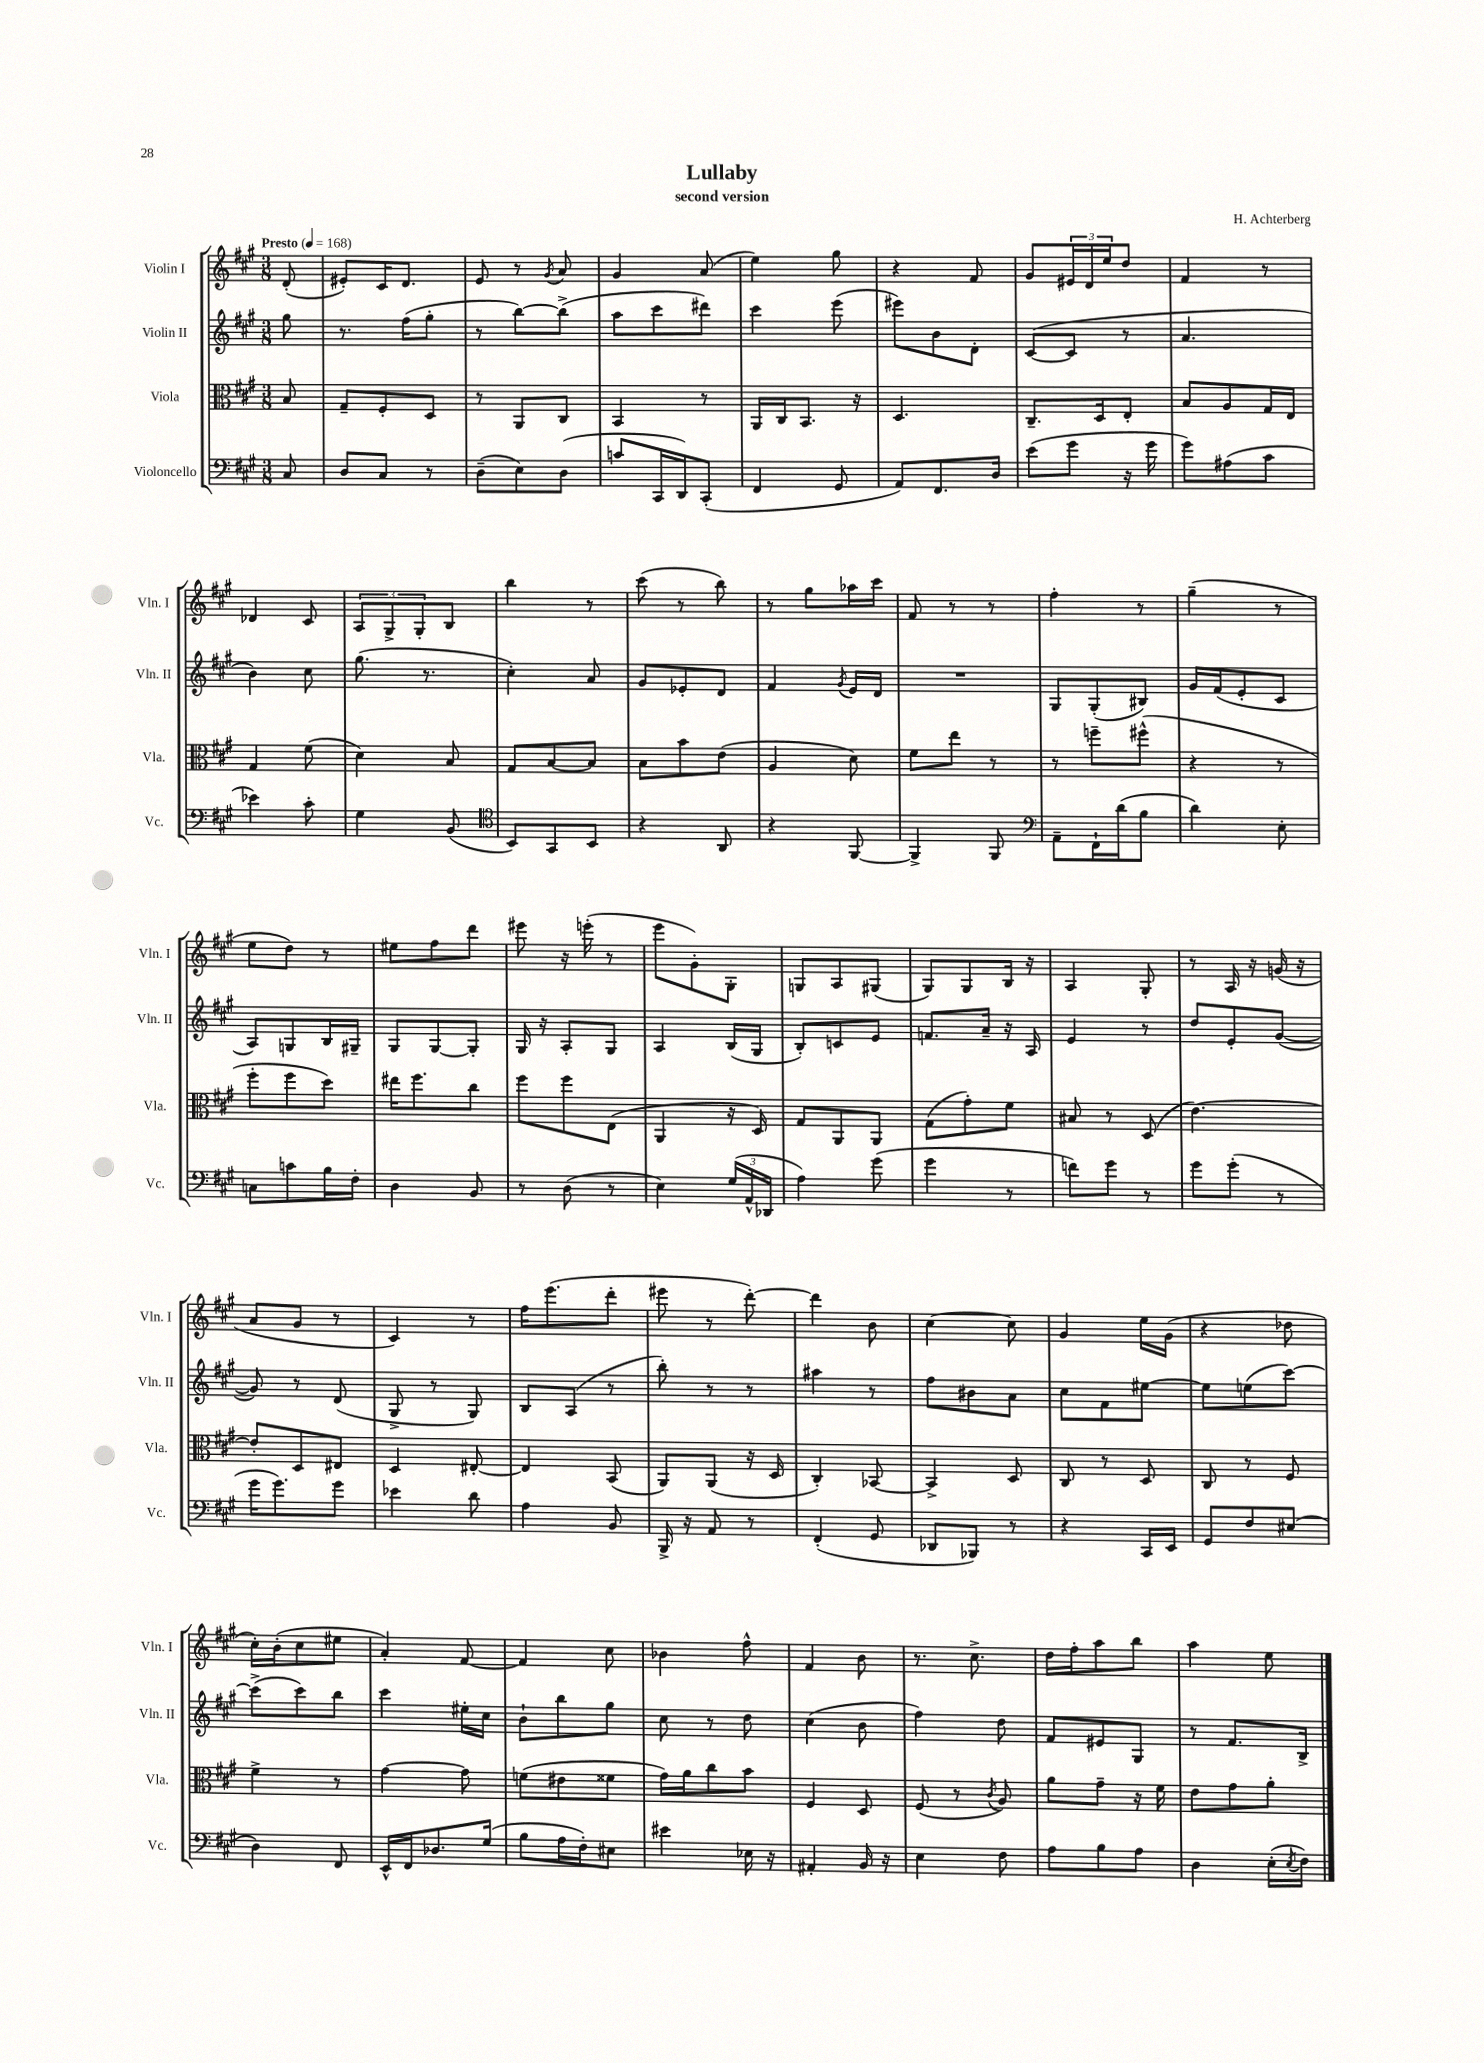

**kern	**kern	**kern	**kern
*part4	*part3	*part2	*part1
*staff4	*staff3	*staff2	*staff1
*I"Violoncello	*I"Viola	*I"Violin II	*I"Violin I
*I'Vc.	*I'Vla.	*I'Vln. II	*I'Vln. I
*clefF4	*clefC3	*clefG2	*clefG2
*k[f#c#g#]	*k[f#c#g#]	*k[f#c#g#]	*k[f#c#g#]
*M3/8	*M3/8	*M3/8	*M3/8
*MM168	*MM168	*MM168	*MM168
=	=	=	=
!	!	!	!LO:TX:a:B:t=Presto
8C#/	8B/	8gg#\	(8d'/
=1	=1	=1	=1
8D/L	8G#~/L	8.r	8e#X'/L)
8C#/J	8F#'/	.	16c#/K
.	.	(16ff#\KL	8.d/J
8r	8D/J	8gg#'\J	.
=2	=2	=2	=2
(8D~\L	8r	8r	8e/
8E\)	8AA/L	[8bb\L)	8r
.	.	.	8qg#/
(8D\J	8C#/J	(8bb^\J]	8a/
=3	=3	=3	=3
8cn/L	4BB/	8aa\L	4g#/
16CC#/L	.	8ccc#\	.
16DD/J)	.	.	.
(8CC#'/J	8r	8ddd#X\J)	(8a/
=4	=4	=4	=4
4FF#/	16AA/LL	4ccc#\	4ee\)
.	16C#/J	.	.
.	8.BB/J	.	.
8GG#/	.	(8eee\	8gg#\
.	16r	.	.
=5	=5	=5	=5
8AA/L)	4.D/	8eee#X\L)	4r
8.FF#/	.	8b\	.
.	.	8d'\J	8f#/
16D/Jk	.	.	.
=6	=6	=6	=6
(8e\L	8.C#~/L	([8c#/L	8g#/L
8g#\J	.	8c#/J]	24e#X/L
.	.	.	24d/
.	16D/k	.	.
.	.	.	24ee/J
16r	8E'/J	8r	8dd/J
16g#\	.	.	.
=7	=7	=7	=7
8g#\L)	8B/L	4.a/	4f#/
(8A#X\	8A/	.	.
8c#\J	16G#/L	.	8r
.	16E/JJ	.	.
!!LO:LB:g=z
=8	=8	=8	=8
4e-X\)	4G#/	4b\)	4d-X/
8c#'\	(8f#\	8cc#\	8c#/
=9	=9	=9	=9
4G#\	4d\)	(8.gg#\	12A/L
.	.	.	12G#^/
.	.	.	12G#'/
.	.	8.r	.
(8BB/	8B/	.	8B/J
=10	=10	=10	=10
*clefC4	*	*	*
8BB/L)	8G#/L	4cc#'\)	4bb\
8GG#/	[8B/	.	.
8BB/J	8B/J]	8a/	8r
=11	=11	=11	=11
4r	8B\L	8g#/L	(8ccc#\
.	8b\	8e-X'/	8r
8AA/	(8e\J	8d/J	8bb\)
=12	=12	=12	=12
4r	4A/	4f#/	8r
.	.	.	8gg#\L
.	.	8qg#/	.
[8FF#/	8d\)	16e/LL	16aa-X\L
.	.	16d/JJ	16ccc#\JJ
=13	=13	=13	=13
4FF#^/]	8f#\L	4.r	8f#/
.	8ee\J	.	8r
8FF#/	8r	.	8r
=14	=14	=14	=14
*clefF4	*	*	*
8AA~\L	8r	8G#/L	4ff#'\
16FF#`\L	8ffn~\L	(8G#'/	.
(16d\J	.	.	.
8B\J	(8ff#X^^\J	8B#X/J)	8r
=15	=15	=15	=15
4d\)	4r	16g#/LL	(4gg#~\
.	.	(16f#/J	.
.	.	8e'/	.
8E'\	8r	8c#/J	8r
!!LO:LB:g=z
=16	=16	=16	=16
8Cn\L	8ff#'\L	8A/L)	8ee\L
8cn\	8ff#\	8Gn/	8dd\J)
16B\L	8dd\J)	16B/L	8r
16F#'\JJ	.	16G#X~/JJ	.
=17	=17	=17	=17
4D\	16ee#X\KL	8G#/L	8ee#X\L
.	8.ff#\	.	.
.	.	[8G#/	8ff#\
8BB/	8cc#\J	8G#'/J]	8ddd\J
=18	=18	=18	=18
8r	8ff#\L	16G#/	8eee#X\
.	.	16r	.
(8D\	8ff#\	8A'/L	16r
.	.	.	(16eeen'\
8r	(8E\J	8G#/J	8r
=19	=19	=19	=19
4E\)	4AA/	4A/	8eee\L
.	.	.	8g#'\)
(24G#/LL	16r	(16B/LL	8G#'\J
24AA^^/	.	.	.
.	16D/)	16G#/JJ	.
24DD-X/JJ	.	.	.
=20	=20	=20	=20
4A\)	8G#/L	8B'/L)	8Gn/L
.	8AA/	8cn/	8A/
(8g#\	8AA/J	8e/J	(8G#X/J
=21	=21	=21	=21
4g#\	(8G#\L	8.fn/L	8G#/L)
.	8g#'\)	.	8G#/
.	.	16a~/Jk	.
8r	8f#\J	16r	16B/Jk
.	.	16A/	16r
=22	=22	=22	=22
8fn\L)	8B#X/	4e/	4A/
8g#\J	8r	.	.
8r	(8D/	8r	8G#'/
=23	=23	=23	=23
8g#\L	[4.e\)	8dd/L	8r
(8g#'\J	.	8e'/	16A/
.	.	.	16r
8r	.	([8g#/J	(16gn/
.	.	.	16r
!!LO:LB:g=z
=24	=24	=24	=24
16g#\KL	8e'/L]	8g#/])	8a/L
8.g#\)	.	.	.
.	8D/	8r	8g#/J
8g#\J	8E#X/J	(8d/	8r
=25	=25	=25	=25
4e-X\	4D/	8G#^/	4c#/)
.	.	8r	.
8d\	[8E#X'/	8G#/)	8r
=26	=26	=26	=26
4A\	4E#/]	8B/L	16ff#\KL
.	.	.	(8.eee\
.	.	(8A/J	.
8BB/	(8BB/	8r	8ddd'\J
=27	=27	=27	=27
16BBB^/	8AA/L)	8bb'\)	8eee#X\
16r	.	.	.
8AA/	(8AA/J	8r	8r
8r	16r	8r	[8ddd'\)
.	16D/	.	.
=28	=28	=28	=28
(4FF#'/	4C#'/)	4aa#X\	4ddd\]
8GG#/	[8BB-X/	8r	8b\
=29	=29	=29	=29
8DD-X/L	4BB-^/]	8ff#\L	[4cc#\
8BBB-X/J)	.	8b#X\	.
8r	8D/	8a\J	8cc#\]
=30	=30	=30	=30
4r	8C#/	8cc#\L	4g#/
.	8r	8f#\	.
16CC#/LL	8D/	[8ee#X\J	16ee\LL
16EE/JJ	.	.	(16g#\JJ
=31	=31	=31	=31
8GG#/L	8C#/	8ee#\L]	4r
8F#/	8r	(8een\	.
(8E#X/J	8F#/	[8ccc#\J)	8dd-X\
!!LO:LB:g=z
=32	=32	=32	=32
4D\)	4f#^\	(8ccc#^\L]	16cc#'\LL)
.	.	.	(16b'\J
.	.	8ccc#\)	8cc#\
8FF#/	8r	8bb\J	8ee#X\J
=33	=33	=33	=33
16EE^^/LL	[4g#\	4ccc#\	4a'/)
16FF#/J	.	.	.
8.D-X/	.	.	.
.	8g#\]	16ee#X'\LL	[8f#/
(16G#/Jk	.	16cc#\JJ	.
=34	=34	=34	=34
8B\L	(8fn\L	8b`\L	4f#/]
16A\L	8e#X\	8bb\	.
16F#'\J)	.	.	.
8E#X\J	8f##X\J	8gg#\J	8cc#\
=35	=35	=35	=35
4e#X\	16g#\LL)	8cc#\	4b-X\
.	16a\J	.	.
.	8cc#\	8r	.
16E-X\	8b\J	8dd\	8ff#^^\
16r	.	.	.
=36	=36	=36	=36
4AA#X'/	4F#/	(4cc#\	4f#/
16BB/	8D/	8b\	8b\
16r	.	.	.
=37	=37	=37	=37
4E\	(8F#/	4ff#\)	8.r
.	8r	.	.
.	.	.	8.cc#^\
.	8qc#/	.	.
8F#\	8A/)	8dd\	.
=38	=38	=38	=38
8A\L	8a\L	8f#/L	16dd\LL
.	.	.	16ff#'\J
8B\	8g#~\J	8e#X/	8aa\
8A\J	16r	8G#/J	8bb\J
.	16f#\	.	.
=39	=39	=39	=39
4D\	8e\L	8r	4aa\
.	8g#\	8.f#/L	.
(16E'\LL	8a'\J	.	8ee\
8qE/	.	.	.
16F#\JJ)	.	16B^/Jk	.
==	==	==	==
*-	*-	*-	*-
